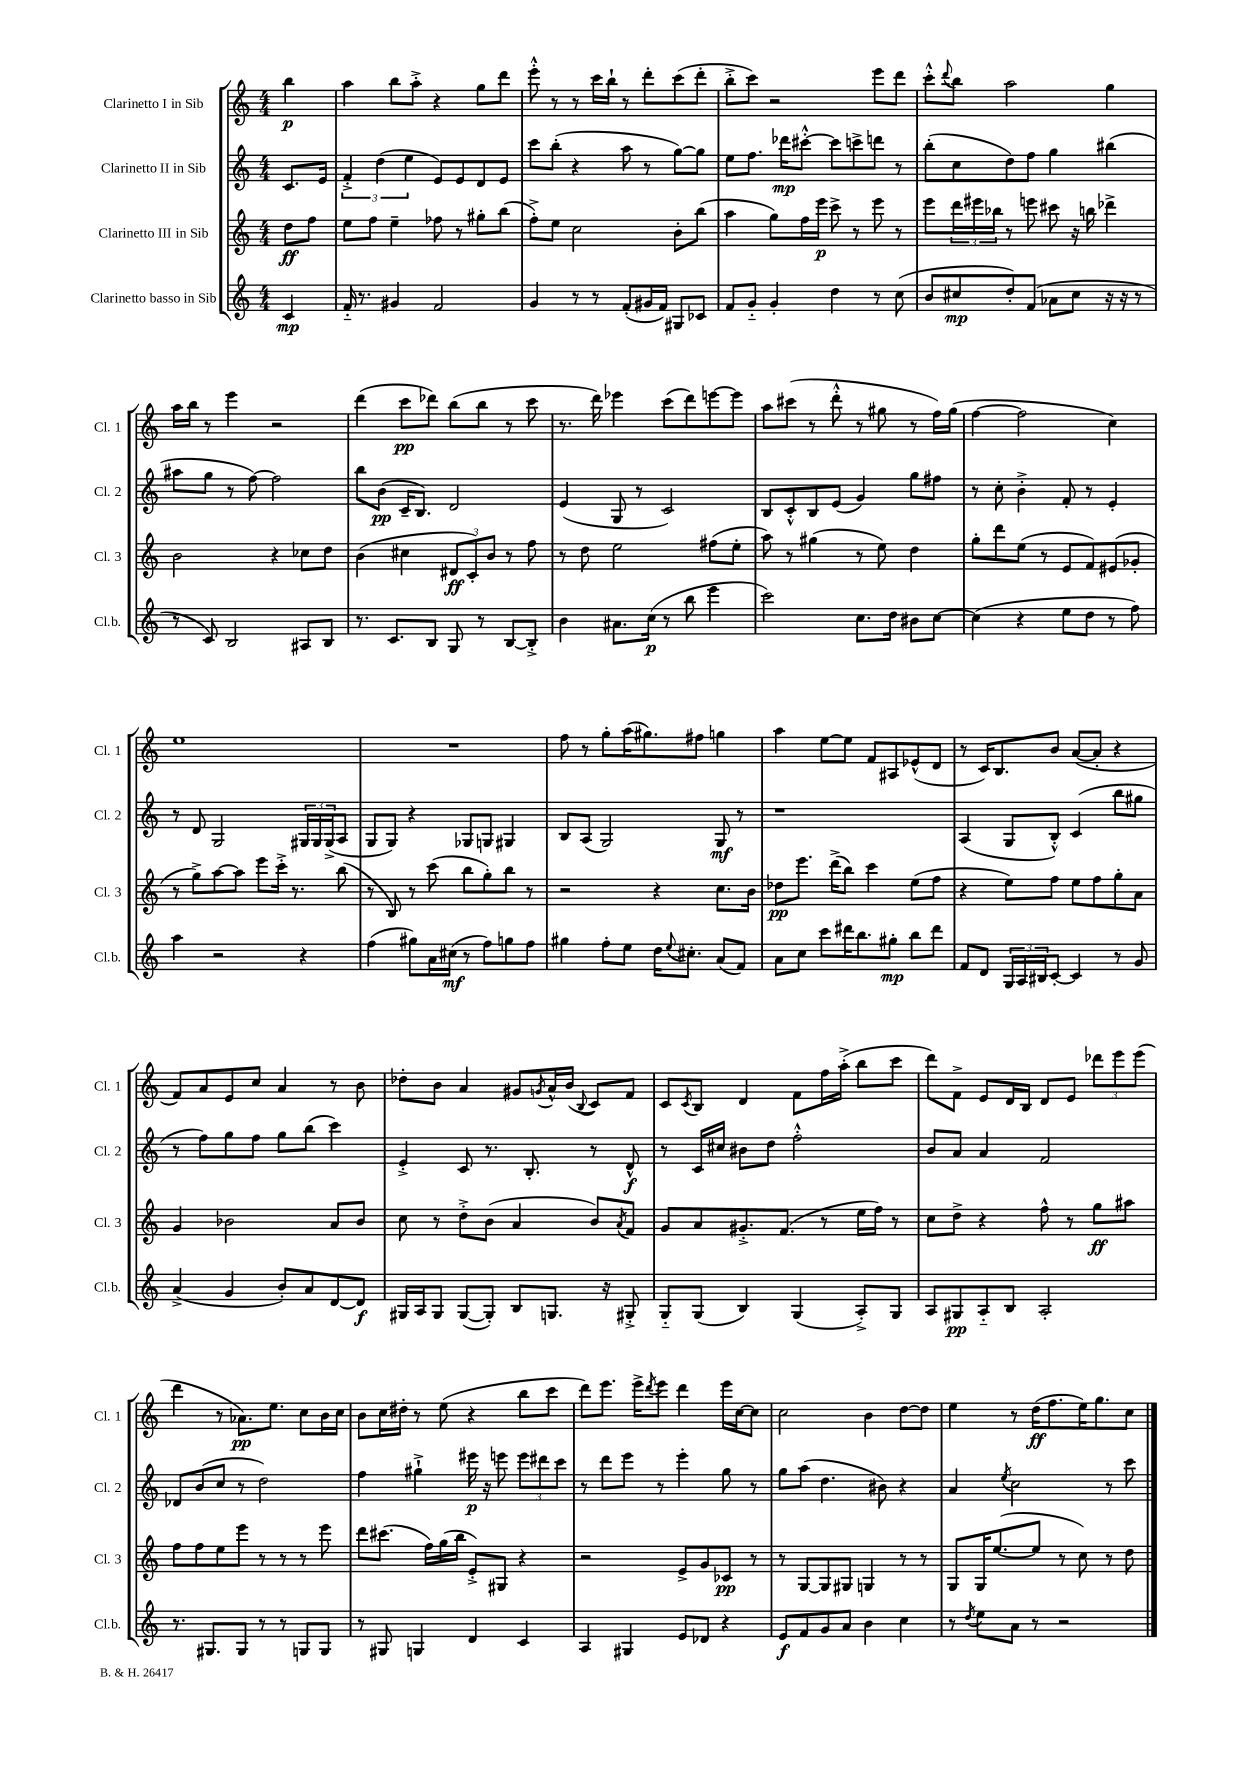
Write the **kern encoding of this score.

**kern	**kern	**kern	**kern
*staff4	*staff3	*staff2	*staff1
*clefG2	*clefG2	*clefG2	*clefG2
*k[]	*k[]	*k[]	*k[]
*M4/4	*M4/4	*M4/4	*M4/4
4c	8dd	8.c	4bb
.	8ff	.	.
.	.	16e	.
=	=	=	=
16f'~	8ee	6f'^	4aa
8.r	.	.	.
.	8ff	.	.
.	.	(6dd	.
4g#	4ee~	.	8bb
.	.	6ee	.
.	.	.	8aa'^
2f	8ff-	8e)	4r
.	8r	8e	.
.	8gg#'	8d	8gg
.	(8bb	8e	8ddd
=	=	=	=
4g	8ff'^)	8ccc	8eee'^^
.	8ee	(8bb'	8r
8r	2cc	4r	8r
8r	.	.	16ccc
.	.	.	16bb`
(8f'	.	8aa	8r
16g#	.	8r	8ddd'
16f)	.	.	.
8G#	8b'	[8gg)	(8ccc
8c-	(8bb	8gg]	8ddd'
=	=	=	=
8f	4aa	8ee	8bb'^
8g'~	.	8.ff	8ccc)
4g'	8gg)	.	2r
.	.	16ddd-	.
.	16ff	[8ccc#'^^	.
.	16eee	.	.
4dd	8ccc^	8ccc#]	.
.	8r	8ccc^	.
8r	8eee	8ddd	8eee
(8cc	8r	8r	8ddd
=	=	=	=
8b	8eee	(8bb'	8ccc'^^
.	.	.	8qqddd
8cc#	24ddd	8cc	8bb
.	24eee#	.	.
.	24bb-	.	.
8dd')	8r	8dd)	2aa
(8f	8eee	8ff	.
8a-	8ccc#	4gg	.
8cc#	16r	.	.
.	16bb	.	.
16r	4ddd-^	(4bb#	4gg
16r	.	.	.
8r	.	.	.
=	=	=	=
8r	2b	8aa#	16aa
.	.	.	16bb
8c)	.	8gg	8r
2B	.	8r	4eee
.	.	[8ff)	.
.	4r	2ff]	2r
8A#	8cc-	.	.
8B	8dd	.	.
=	=	=	=
8.r	(4b	8bb	(4ddd
.	.	(8b	.
8.c	.	.	.
.	4cc#	16c~	8ccc
.	.	8.B)	.
8B	.	.	8ddd-)
8G	12d#	2d	(8bb
.	12c')	.	.
8r	.	.	8bb
.	12b	.	.
[8B	8r	.	8r
8B'^]	8ff	.	8ccc
=	=	=	=
4b	8r	(4e	8.r
.	8dd	.	.
.	.	.	16ddd)
8.a#	2ee	8G	4eee-
.	.	8r	.
(16cc	.	.	.
8r	.	2c)	(8ccc
8bb	.	.	8ddd)
4eee	(8ff#	.	[8eee
.	8ee'	.	8eee]
=	=	=	=
2ccc)	8aa)	8B	8aa
.	8r	8c'^^	(8ccc#
.	(4gg#	8B	8r
.	.	(8e	8ddd'^^
8.cc	8r	4g)	8r
.	8ee)	.	8gg#
16dd	.	.	.
8b#	4dd	8gg	8r
[8cc	.	8ff#	16ff)
.	.	.	(16gg#
=	=	=	=
(4cc]	8gg'	8r	[4ff
.	8ddd	8cc'	.
4r	(8ee	4b'^	2ff]
.	8r	.	.
8ee	8e	8f'	.
8dd	8f)	8r	.
8r	(8e#	4e'	4cc)
8ff)	8g-'	.	.
=	=	=	=
4aa	8r	8r	1ee
.	8gg^)	8d	.
2r	[8aa	2G	.
.	8aa]	.	.
.	8eee	.	.
.	16ccc'^	.	.
.	8.r	.	.
4r	.	24G#	.
.	.	24G#	.
.	.	(24G#^	.
.	(8bb	8A	.
=	=	=	=
(4ff	8r	8G	1r
.	8B)	8G)	.
8gg#)	8r	4r	.
16a	(8ccc	.	.
(16cc#	.	.	.
8r	8bb	8G-	.
8ff)	8gg')	8G	.
8gg	8bb	4G#	.
8ff	8r	.	.
=	=	=	=
4gg#	2r	8B	8ff
.	.	(8A	8r
8ff'	.	2G)	8gg'
8ee	.	.	(16aa
.	.	.	8.gg#)
16dd	4r	.	.
8qqee	.	.	.
8.cc#'	.	.	.
.	.	.	8ff#
(8a	8.cc	8G	4gg
8f)	.	8r	.
.	16b	.	.
=	=	=	=
8a	8dd-	1r	4aa
8cc	8.eee	.	.
8ccc	.	.	[8ee
.	(16ddd^	.	.
16ddd#	8bb)	.	8ee]
8.bb	.	.	.
.	4ccc	.	8f
8gg#'	.	.	8A#
8bb	(8ee	.	(8e-^^
8ddd#	8ff	.	8d
=	=	=	=
8f	4r	(4A	8r
8d	.	.	16c)
.	.	.	8.B
24G	8ee)	8G	.
24A	.	.	.
24B#	.	.	.
[8c'	8ff	8B'^^)	8b
4c]	8ee	(4c	([8a
.	8ff	.	8a']
8r	8gg'	8bb	4r
8g	8a	8gg#	.
=	=	=	=
(4a^	4g	8r	8f)
.	.	8ff)	8a
4g	2b-	8gg	8e
.	.	8ff	8cc
8b')	.	8gg	4a
8a	.	(8bb	.
[8d	8a	4ccc)	8r
8d]	8b-	.	8b
=	=	=	=
16G#	8cc	4e'^	8dd-'
16A	.	.	.
8G#	8r	.	8b
([8G#	8dd'^	8c	4a
8G#'])	(8b	8.r	.
8B	4a	.	8g#
.	.	8.B'	.
.	.	.	8qg
8.G	.	.	16a^^
.	.	.	(16b
.	.	.	8qqB
.	8b)	8r	8c)
16r	.	.	.
.	8qa	.	.
8G#'^	8f	8d^^	8f
=	=	=	=
8G'~	8g	8r	8c
.	.	.	8qc
(8G	8a	16c	8B
.	.	16cc#	.
4B)	8.g#'^	8b#	4d
.	.	8dd	.
.	(8.f	.	.
(4G	.	2ff'^^	8f
.	8r	.	16ff
.	.	.	(16aa'^
8A'^)	16ee	.	8bb
.	16ff)	.	.
8G	8r	.	8ccc
=	=	=	=
8A	8cc	8b	8ddd)
8G#	8dd^	8a	8f^
8A'~	4r	4a	8e
8B	.	.	16d
.	.	.	16B
2A'	8ff^^	2f	8d
.	8r	.	8e
.	8gg	.	12ddd-
.	.	.	12eee
.	8aa#	.	.
.	.	.	(12eee
=	=	=	=
8.r	8ff	8d-	4ddd
.	8ff	(8b	.
8.G#	.	.	.
.	8ee	8cc	8r
8G#	8eee	8r	8.a-)
8r	8r	2dd)	.
.	.	.	8.ee
8r	8r	.	.
8G	8r	.	8cc
8G	8eee	.	16b
.	.	.	16cc
=	=	=	=
8r	8ddd	4ff	8b
8G#	(8.ccc#	.	16cc
.	.	.	16dd#'
4G	.	4gg#`^	8r
.	16ff)	.	.
.	(16gg	.	(8ee
.	16bb	.	.
4d	8e'^)	16eee#	4r
.	.	16r	.
.	8G#	8eee	.
4c	4r	12eee	8bb
.	.	12ddd#	.
.	.	.	8ccc
.	.	12ccc	.
=	=	=	=
4A	2r	8r	8ddd)
.	.	8ddd	8.eee
4G#	.	8eee	.
.	.	.	16eee^
.	.	.	8qddd
.	.	8r	8eee
8e	8e^	4eee'	4ddd
8d-	8g	.	.
4r	8c-	8gg	16eee
.	.	.	[16cc
.	8r	8r	8cc]
=	=	=	=
8e	8r	8gg	2cc
8f	[8G	(8aa	.
8g	8G]	4.dd	.
8a	8G#	.	.
4b	4G	.	4b
.	.	8b#)	.
4cc	8r	4r	[8dd
.	8r	.	8dd]
=	=	=	=
8r	8G	4a	4ee
8qdd	.	.	.
8ee	16G	.	.
.	([8.ee	.	.
.	.	8qee	.
8a	.	2cc	8r
8r	8ee]	.	(16dd
.	.	.	8.ff
2r	8r	.	.
.	8cc)	.	16ee)
.	.	.	8.gg
.	8r	8r	.
.	8dd	8ccc	8cc
==	==	==	==
*-	*-	*-	*-
